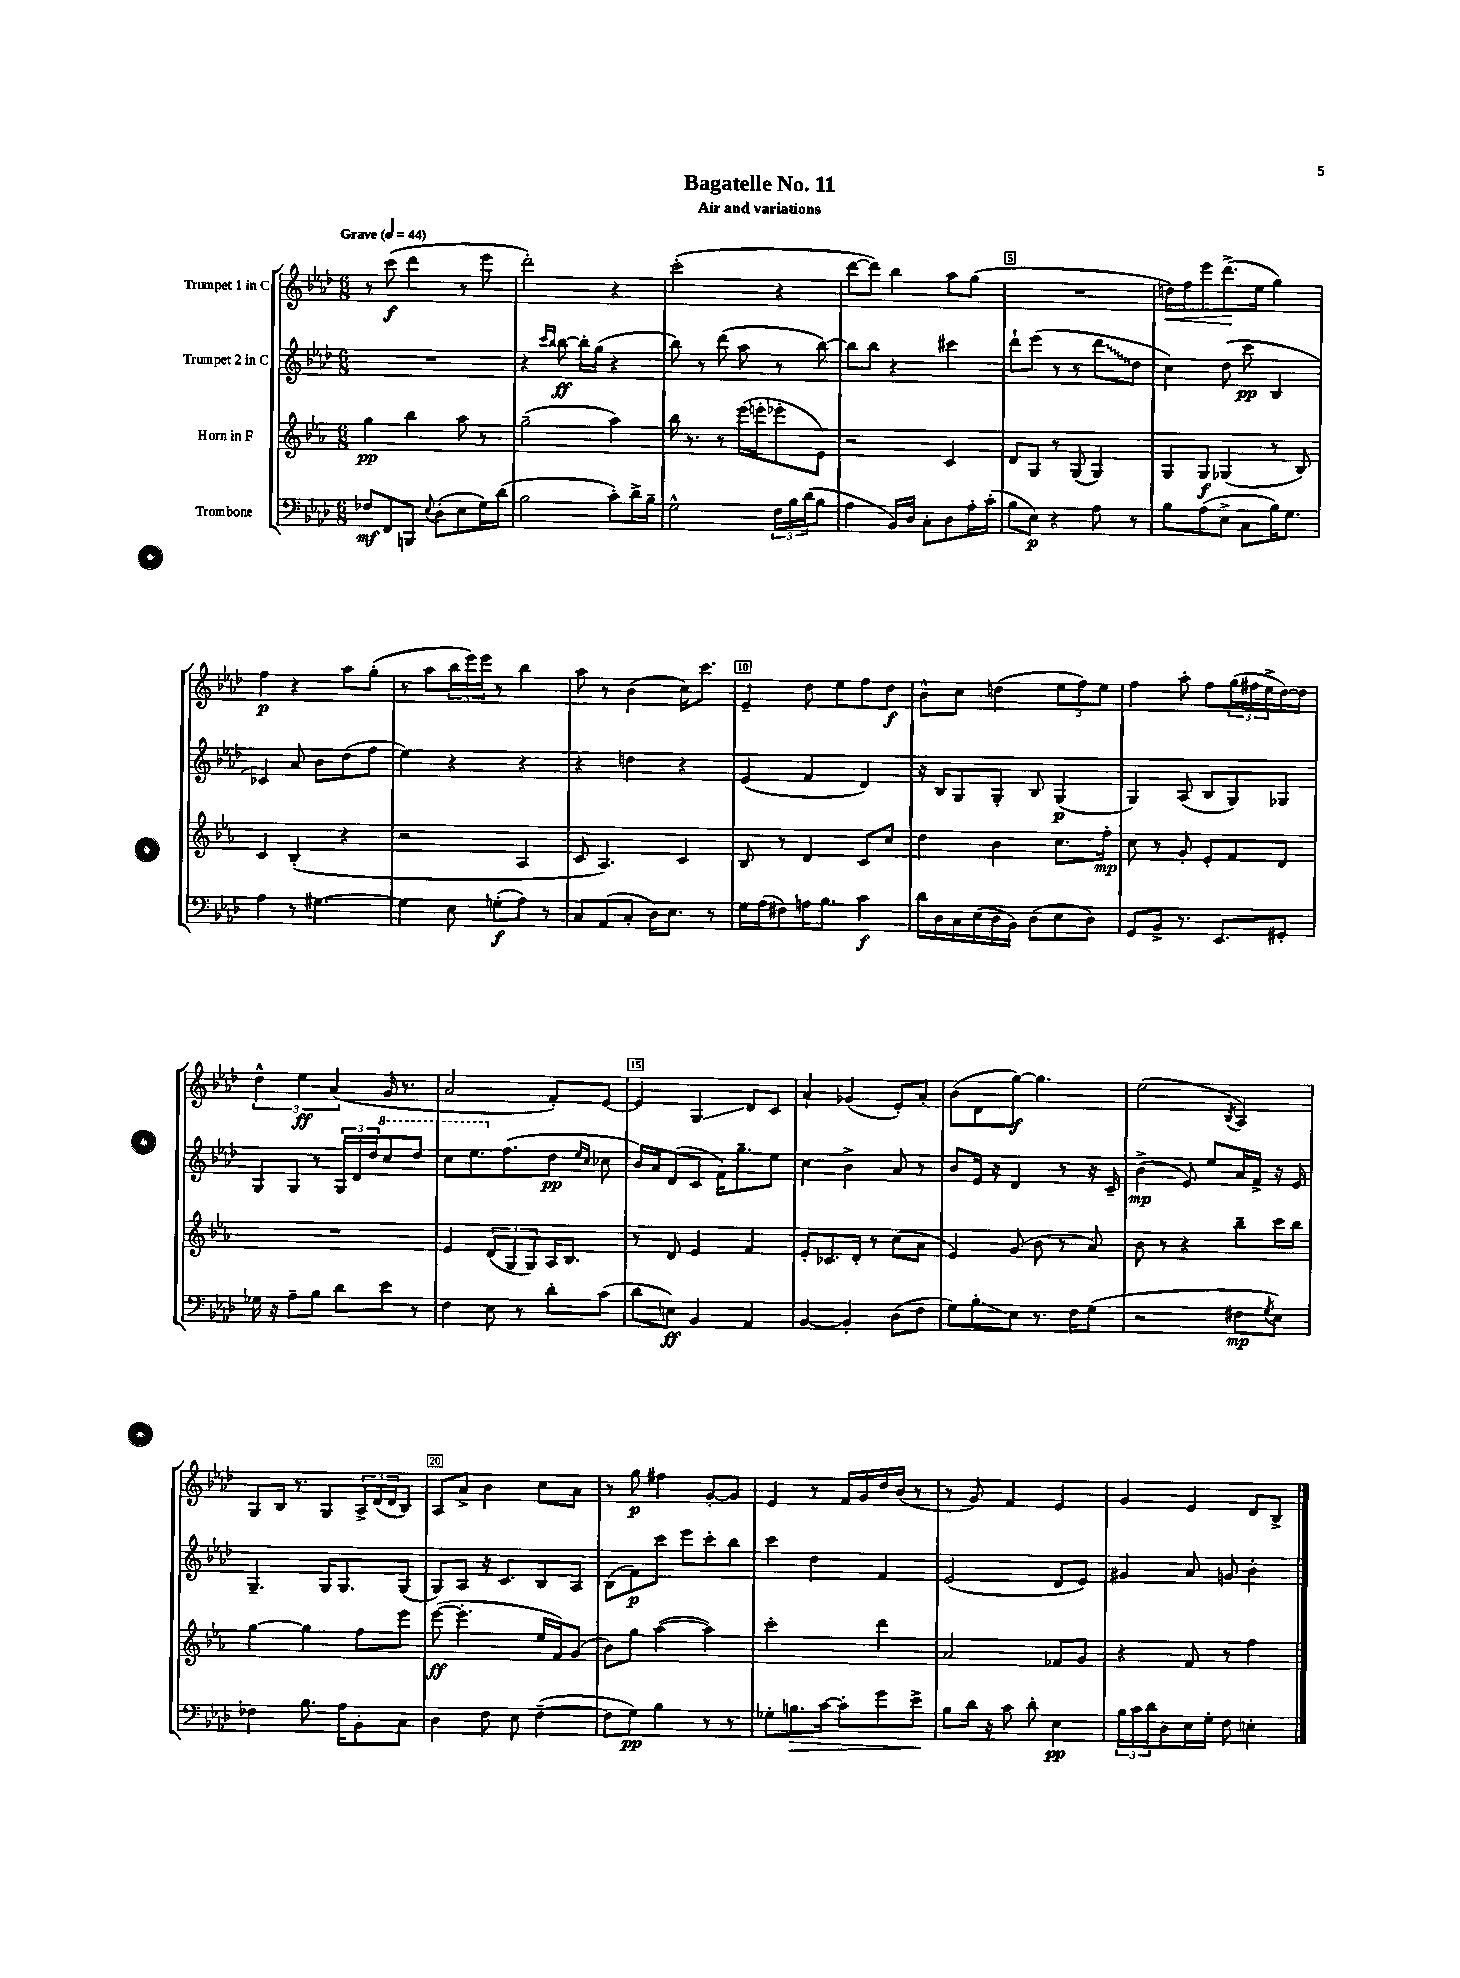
\header { title = "Bagatelle No. 11" subtitle = "Air and variations" }
<<
\new StaffGroup <<
\new Staff = "s0" \with { instrumentName = "Trumpet 1 in C" } {
    \clef treble \key aes \major \numericTimeSignature \time 6/8 \tempo "Grave" 4 = 44
    r8 c'''8\f( des'''4 r8 ees'''8 |
    des'''2-.) r4 |
    c'''2-.( r4 |
    des'''8~ des'''8) bes''4 aes''8 g''8( |
    R2. |
    d''16\<) f''16 ees'''8 des'''8.->\!( ees''16 g''4) |
    f''4\p r4 aes''8 g''8-.( |
    r8 aes''8 \tuplet 3/2 { bes''16 ees'''16) ees'''16 } r8 bes''4 |
    aes''8 r8 bes'4( c''16) c'''8. |
    ees'4-- des''8 ees''8 f''8 des''8\f |
    bes'8-^ c''8 d''4( \tuplet 3/2 { ees''8 f''8) ees''8 } |
    f''4 aes''8-. f''8 \tuplet 3/2 { g''16( fis''16 ees''16-> } des''16~) des''16 |
    \tuplet 3/2 { des''4-^ ees''4\ff aes'4( } g'16 r8. |
    aes'2 f'8-.) ees'8~ |
    ees'4 g4\glissando des'8 c'8 |
    aes'4-! ges'4( ees'8-.) aes'8-. |
    bes'8( des'8 g''8~\f) g''4. |
    ees''2( \acciaccatura { bes8 } aes4) |
    g8 bes16 r8. g8 \tuplet 3/2 { aes16-> des'16( des'16 } bes8) |
    aes8 aes'8-> bes'4 c''8 aes'8 |
    r8 g''8\p fis''4 g'8~-. g'8 |
    ees'4 r8 f'16 g'16 des''16 bes'16( r8 |
    r8 g'8) f'4 ees'4 |
    g'4 ees'4 des'8 bes8-> \bar "|." |
}
\new Staff = "s1" \with { instrumentName = "Trumpet 2 in C" } {
    \clef treble \key aes \major \numericTimeSignature \time 6/8
    R2. |
    r4 \grace { c'''16 bes''16 } bes''8~\ff bes''16-. g''16( r4 |
    bes''8) r8 des'''8( aes''8 r8 bes''8~) |
    bes''8 bes''8 r4 cis'''4 |
    des'''8-! ees'''8( r8 r8 \once \override Glissando.style = #'zigzag des'''8\glissando des''8 |
    c''4) des''8( c'''8\pp bes4 |
    ces'4) aes'8 bes'8 des''8( f''8 |
    ees''4) r4 r4 |
    r4 d''4 r4 |
    ees'4( f'4 des'4) |
    r16 bes16 g8 g8-. bes8 g4\p( |
    g4) aes8( bes8 g8) ges8 |
    g8 g8 r8 \tuplet 3/2 { g16 des'16 des''16 } \ottava #1 c'''8 des'''8 |
    c'''8 ees'''8. \ottava #0 f''8.( des''8\pp \grace { ees''16 c''16 } ces''8 |
    bes'16) aes'16 des'8( c'8 f'16) g''8.-- ees''8 |
    c''4 bes'4-> aes'8 r8 |
    bes'8 ees'16 r16 des'4 r8 r16 c'16-- |
    bes'4->\mp( ees'8) ees''8 aes'16 f'16-> r16 ees'16 |
    g4.-- g16 g8. g8( |
    g8) aes8 r16 c'8. bes8 aes8 |
    bes8( f'8\p) c'''8 ees'''8 c'''8-. bes''8 |
    c'''4 des''4 f'4 |
    ees'2( des'8 ees'8) |
    gis'4 aes'8 g'8 bes'4-. \bar "|." |
}
\new Staff = "s2" \with { instrumentName = "Horn in F" } {
    \clef treble \key ees \major \numericTimeSignature \time 6/8
    g''4\pp bes''4 aes''8 r8 |
    g''2--( aes''4) |
    bes''16 r8. r8 ees'''16( e'''16-. ees'''8-. ees'8) |
    r2 c'4 |
    d'8 g8 r8 g8( g4) |
    g8 g8\f ges4( r8 bes8) |
    c'4 bes4-.( r4 |
    r2 aes4 |
    c'8 aes4.) c'4 |
    bes8 r8 d'4 c'8 c''8 |
    d''4 bes'4 c''8. f''16-.\mp |
    c''8 r8 g'8-. ees'8-. f'8 d'8 |
    R2. |
    ees'4 \tuplet 3/2 { d'8( g8 g8) } aes16 bes8. |
    r8 d'8 ees'4 f'4 |
    ees'8-. ces'8. d'16-. r8 c''8( aes'8 |
    ees'4) g'8( bes'8 r8 aes'8) |
    bes'8 r8 r4 bes''8-- c'''16 bes''16 |
    g''4~ g''4 f''8 ees'''8 |
    ees'''8~\ff( ees'''4.-. ees''16 f'16) g'8( |
    bes'8) g''8 aes''4~( aes''4) |
    c'''2-. d'''4 |
    aes'2 fes'8 g'8 |
    r4 f'8 r8 f''4 \bar "|." |
}
\new Staff = "s3" \with { instrumentName = "Trombone" } {
    \clef bass \key aes \major \numericTimeSignature \time 6/8
    fes8\mf f,8 b,,8 \appoggiatura { ees8 } des8-.( ees8 g16) des'16( |
    bes2 c'8-.) des'16-> bes16-- |
    g2-^ \tuplet 3/2 { f16 bes16 des'16( } bes8 |
    aes4 bes,16) des16 c8-. des8 aes16-. c'16-.( |
    bes8 ees8\p) r4 aes8 r8 |
    bes8 aes8( ees8-> c8 bes16) g8. |
    aes4 r8 gis4.~ |
    gis4 ees8 g8-.\f( aes8) r8 |
    c8 aes,8( c8-. des16) ees8. r8 |
    g16 aes16( fis8) a16 bes8. c'4\f |
    des'16 des16 c16 ees16( des16 bes,16) des8( ees8 des8) |
    g,8 bes,8-> r8. ees,8. gis,8-. |
    ges16 r16 aes8-- bes8 des'8 ees'8 r8 |
    f4 ees8 r8 des'8-. c'8( |
    des'8 e8\ff) bes,4 aes,4 |
    bes,4~ bes,4-. des8( f8 |
    g8) bes8-.\glissando ees8 r8. f16 g8( |
    r2 fis8\mp \acciaccatura { g8 } ees8) |
    fes4 bes8. aes16 bes,8-. c8 |
    des4 f8 ees8 f4~--( |
    f8 g8\pp) bes4 r8 r8 |
    ges8-. b8.\> c'16~ c'8-. g'8 ees'8->\! |
    bes8 des'16 r16 c'8 des'8-. ees4\pp |
    \tuplet 3/2 { bes16 c'16 des'16 } des8 ees16 g16-. f8 e4-. \bar "|." |
}
>>
>>
\layout { \context { \Score \override BarNumber.break-visibility = ##(#f #t #t) barNumberVisibility = #(every-nth-bar-number-visible 5) \override BarNumber.stencil = #(make-stencil-boxer 0.1 0.3 ly:text-interface::print) } }
